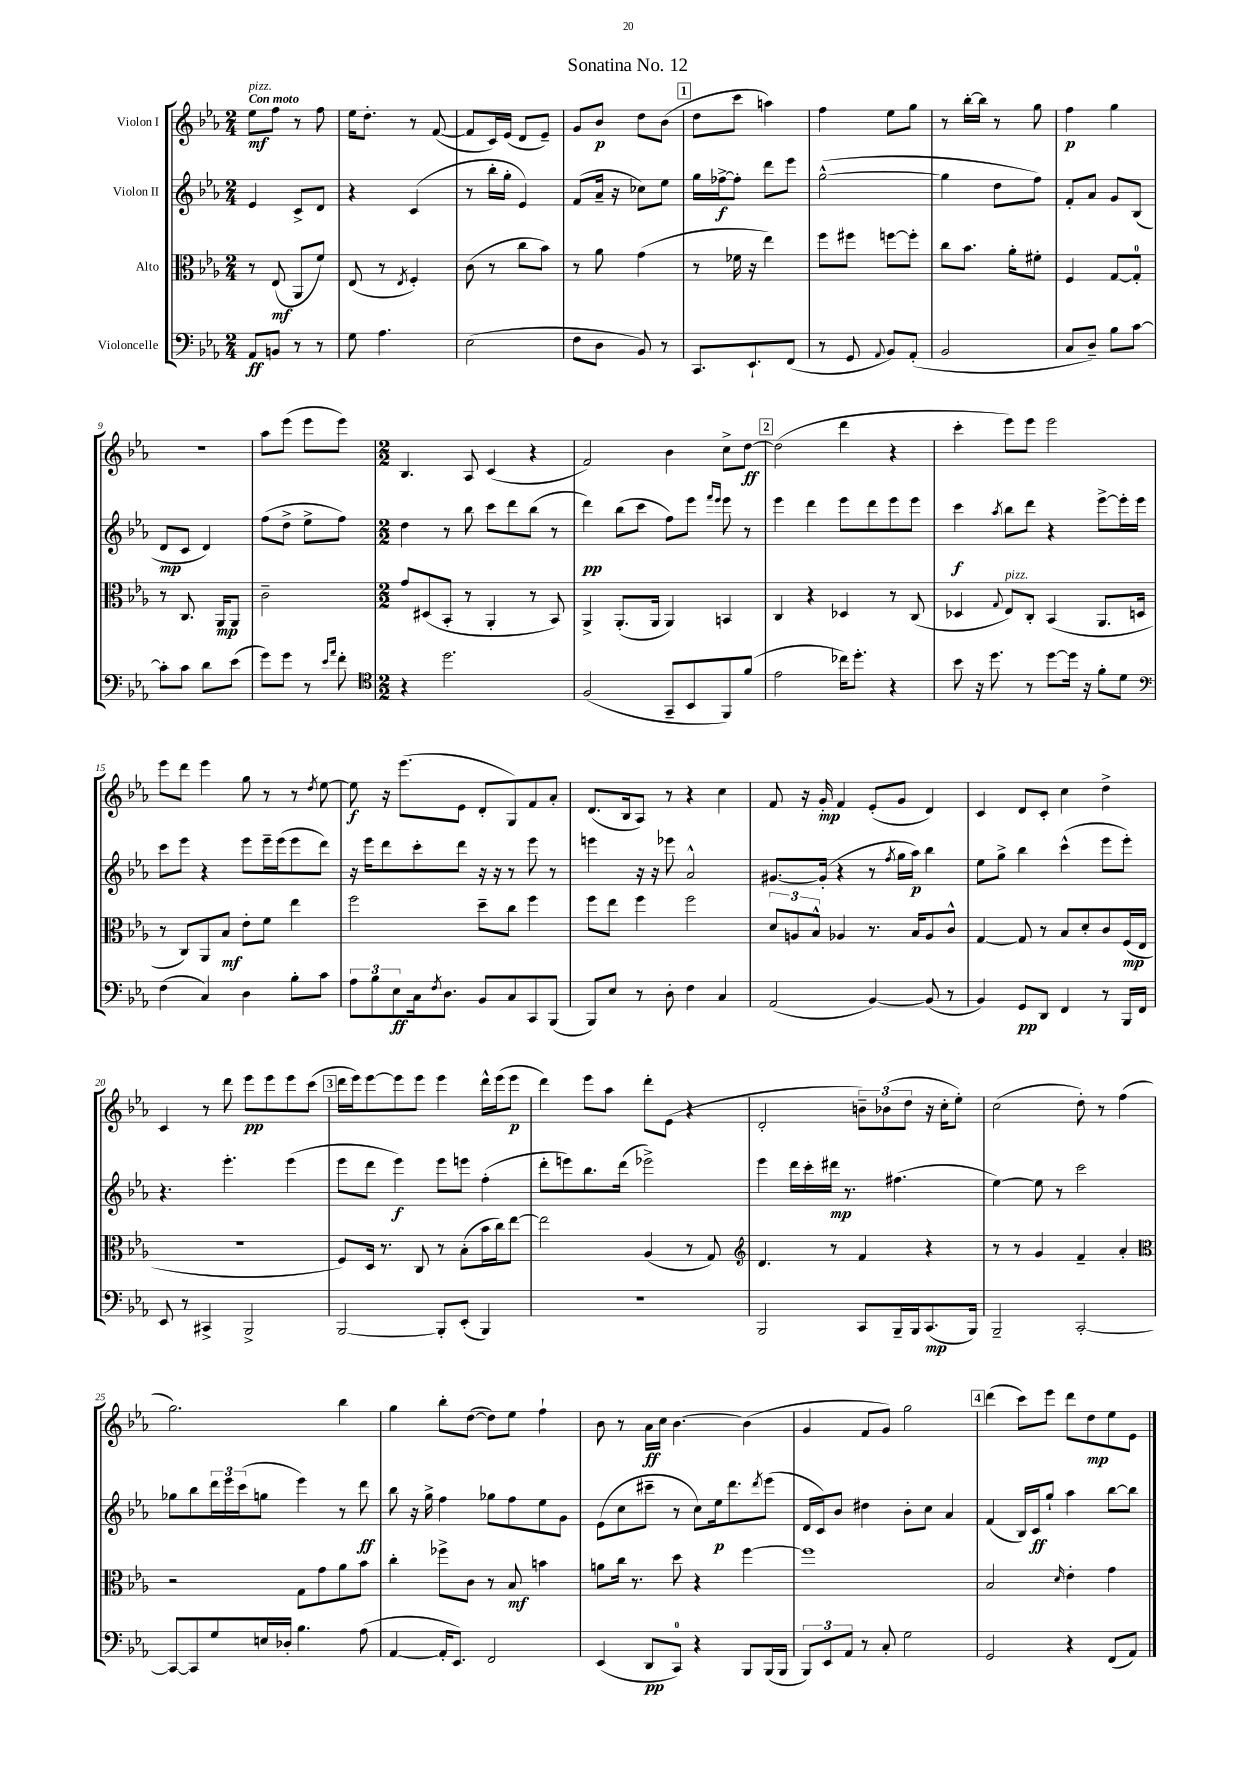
\header { title = "Sonatina No. 12" }
<<
\new StaffGroup <<
\new Staff = "s0" \with { instrumentName = "Violon I" } {
    \clef treble \key ees \major \numericTimeSignature \time 2/4 \tempo "Con moto"
    ees''8\mf^\markup { \italic "pizz." } f''8 r8 f''8 |
    ees''16 d''8.-. r8 f'8~( |
    f'8 c'16) ees'16( d'8 ees'8--) |
    g'8 bes'8\p d''8 bes'8( |
    \mark \markup { \box "1" } d''8 c'''8 a''4) |
    f''4 ees''8 g''8 |
    r8 bes''16~-. bes''16 r8 g''8 |
    f''4\p g''4 |
    R2 |
    aes''8 ees'''8( ees'''8 ees'''8) |
    \numericTimeSignature \time 2/2 bes4. aes8 c'4( r4 |
    f'2) bes'4 c''8-> d''8~\ff |
    \mark \markup { \box "2" } d''2( d'''4 r4 |
    c'''4-. ees'''8) ees'''8 ees'''2 |
    ees'''8 d'''8 ees'''4 g''8 r8 r8 \acciaccatura { d''8 } ees''8~ |
    ees''8\f r16 ees'''8.( ees'8 d'8-. g8) f'8 aes'8-. |
    d'8.( bes16 aes8) r8 r4 c''4 |
    f'8 r16 g'16-.\mp f'4 ees'8-.( g'8 d'4) |
    c'4 d'8 c'8-. c''4 d''4-> |
    c'4 r8 d'''8 ees'''8\pp ees'''8 ees'''8 c'''8( |
    \mark \markup { \box "3" } d'''16 ees'''16) ees'''8~ ees'''8 ees'''8 ees'''4 d'''16-^ ees'''16( ees'''8\p |
    d'''4) ees'''8 aes''8 d'''8-. ees'8( r4 |
    d'2-. \tuplet 3/2 { b'8--) bes'8( d''8 } r16 c''16-. ees''8-.) |
    c''2( d''8-.) r8 f''4( |
    g''2.) bes''4 |
    g''4 bes''8-. d''8~( d''8) ees''8 f''4-! |
    bes'8 r8 aes'16\ff c''16 bes'4.~ bes'4( |
    g'4 f'8 g'8) g''2 |
    \mark \markup { \box "4" } d'''4( c'''8) ees'''8 d'''8 d''8\mp ees''8 ees'8 \bar "|." |
}
\new Staff = "s1" \with { instrumentName = "Violon II" } {
    \clef treble \key ees \major \numericTimeSignature \time 2/4
    ees'4 c'8-> d'8 |
    r4 c'4( |
    r8 bes''16-. g''16-. ees'4) |
    f'8( aes'16-- r16 ces''8) ees''8 |
    \mark \markup { \box "1" } g''16 fes''16~->\f fes''8-. d'''8 ees'''8 |
    g''2~-^( |
    g''4 d''8 f''8) |
    f'8-. aes'8 g'8 bes8( |
    d'8\mp c'8 d'4) |
    f''8( d''8-> ees''8-> f''8) |
    \numericTimeSignature \time 2/2 d''4 r8 bes''8 c'''8 d'''8 bes''8( r8 |
    d'''4\pp) bes''8( c'''8 f''8) ees'''8 \grace { f'''16 ees'''16 } ees'''8 r8 |
    \mark \markup { \box "2" } ees'''4 d'''4 ees'''8 d'''8 ees'''8 ees'''8 |
    c'''4\f \acciaccatura { aes''8 } bes''8 d'''8 r4 ees'''8~-> ees'''16-. ees'''16 |
    c'''8 ees'''8 r4 ees'''8 ees'''16-- ees'''16( ees'''8 d'''8) |
    r16 ees'''16 d'''8 c'''8-. d'''8 r16 r16 r8 ees'''8 r8 |
    e'''4 r16 r16 ees'''8 aes'2-^ |
    gis'8.~ gis'16-.( r4 r8 \acciaccatura { f''8 } g''16 aes''16\p) bes''4 |
    ees''8 g''8-> bes''4 c'''4-^( ees'''8 ees'''8-.) |
    r4. ees'''4.-. ees'''4( |
    \mark \markup { \box "3" } ees'''8 d'''8 ees'''4\f) ees'''8 e'''8 f''4-.( |
    d'''8-. e'''8) bes''8. d'''16( ees'''2->) |
    ees'''4 d'''16 c'''16-. dis'''16\mp r8. fis''4.( |
    ees''4~) ees''8 r8 c'''2 |
    ges''8 bes''8 \tuplet 3/2 { d'''16 ees'''16 c'''16( } g''8 ees'''4) r8 d'''8\ff |
    bes''8 r16 g''16-> f''4 ges''8 f''8 ees''8 g'8 |
    ees'8( c''8 cis'''8-- r8 c''8) ees''16\p d'''8. \acciaccatura { d'''8 } ees'''8( |
    d'16 c'16) bes'8 dis''4 bes'8-. c''8 aes'4 |
    \mark \markup { \box "4" } f'4( bes16) c'16\ff g''8-! aes''4 bes''8~ bes''8 \bar "|." |
}
\new Staff = "s2" \with { instrumentName = "Alto" } {
    \clef alto \key ees \major \numericTimeSignature \time 2/4
    r8 ees8\mf( aes,8 f'8) |
    ees8( r8 \acciaccatura { ees8 } f4-.) |
    c'8( r8 c''8 bes'8) |
    r8 aes'8 g'4( |
    \mark \markup { \box "1" } r8 fes'16 r16 ees''4) |
    f''8 fis''8 f''8~ f''8-. |
    c''8 bes'8. aes'16-. fis'8-. |
    f4 g8~ g8-0-. |
    r8 c8. aes,16\mp aes,8 |
    c'2-- |
    \numericTimeSignature \time 2/2 g'8 dis8( bes,8-. r8 aes,4-. r8 bes,8) |
    aes,4-> aes,8.-.( aes,16 aes,4) b,4 |
    \mark \markup { \box "2" } c4 r4 des4 r8 c8( |
    des4 \appoggiatura { g8 } ees8^\markup { \italic "pizz." }) c8-. bes,4( aes,8. d16 |
    r8 c8) aes,8 bes8\mf ees'8-. f'8 ees''4 |
    f''2 d''8-- c''8 f''4 |
    f''8 ees''8 f''4 f''2 |
    \tuplet 3/2 { d'8 a8 bes8-^ } aes4 r8. bes16 aes8 c'8-^ |
    g4~ g8 r8 bes8 d'8-. c'8 f16\mp( ees16 |
    r1 |
    \mark \markup { \box "3" } f8) d16 r8. c8 r8 bes8-.( bes'16 c''16) ees''8~ |
    ees''2 aes4( r8 g8) |
    \clef treble d'4. r8 f'4 r4 |
    r8 r8 g'4 f'4-- aes'4-. |
    \clef alto r2 g8 g'8 aes'8 bes'8 |
    c''4-. fes''8-> c'8 r8 bes8\mf b'4 |
    a'8 c''16 r8. d''8 r4 f''4~ |
    f''1 |
    \mark \markup { \box "4" } bes2 \grace { d'16 } ees'4-. g'4 \bar "|." |
}
\new Staff = "s3" \with { instrumentName = "Violoncelle" } {
    \clef bass \key ees \major \numericTimeSignature \time 2/4
    aes,8\ff b,8 r8 r8 |
    g8 aes4. |
    ees2( |
    f8 d8 bes,8) r8 |
    \mark \markup { \box "1" } c,8. ees,8.-! f,8( |
    r8 g,8 \appoggiatura { aes,8 } bes,8) aes,8-.( |
    bes,2 |
    c8 d8--) bes8 c'8~ |
    c'8-. c'8 d'8 ees'8( |
    g'8) g'8 r8 \grace { ees'16 aes'16 } f'8-. |
    \numericTimeSignature \time 2/2 \clef tenor r4 d''2. |
    f2( g,8-- bes,8 f,8) f'8( |
    \mark \markup { \box "2" } ees'2 ces''16) d''8.-. r4 |
    bes'8 r16 d''8. r8 d''8~ d''16 r16 f'8-. d'8 |
    \clef bass f4( c4) d4 bes8-. c'8 |
    \tuplet 3/2 { aes8 bes8 ees8\ff } c16 \acciaccatura { f8 } d8. bes,8 c8 c,8 bes,,8( |
    bes,,8) ees8 r8 d8-. f4 c4 |
    aes,2( bes,4~) bes,8( r8 |
    bes,4) g,8\pp d,8 f,4 r8 bes,,16 f,16 |
    ees,8 r8 cis,4-> bes,,2-> |
    \mark \markup { \box "3" } bes,,2~ bes,,8-. ees,8-.( bes,,4) |
    R1 |
    bes,,2 c,8 bes,,16-- bes,,16 c,8.\mp( bes,,16) |
    bes,,2-- c,2~-. |
    c,8~ c,8 g8 e16 des16-. bes4. aes8( |
    aes,4~ aes,16-. ees,8.) f,2 |
    ees,4( d,8\pp c,8-0) r4 bes,,8 bes,,16( bes,,16 |
    \tuplet 3/2 { bes,,8) ees,8 aes,8 } r8 c8-. g2 |
    \mark \markup { \box "4" } g,2 r4 f,8( aes,8) \bar "|." |
}
>>
>>
